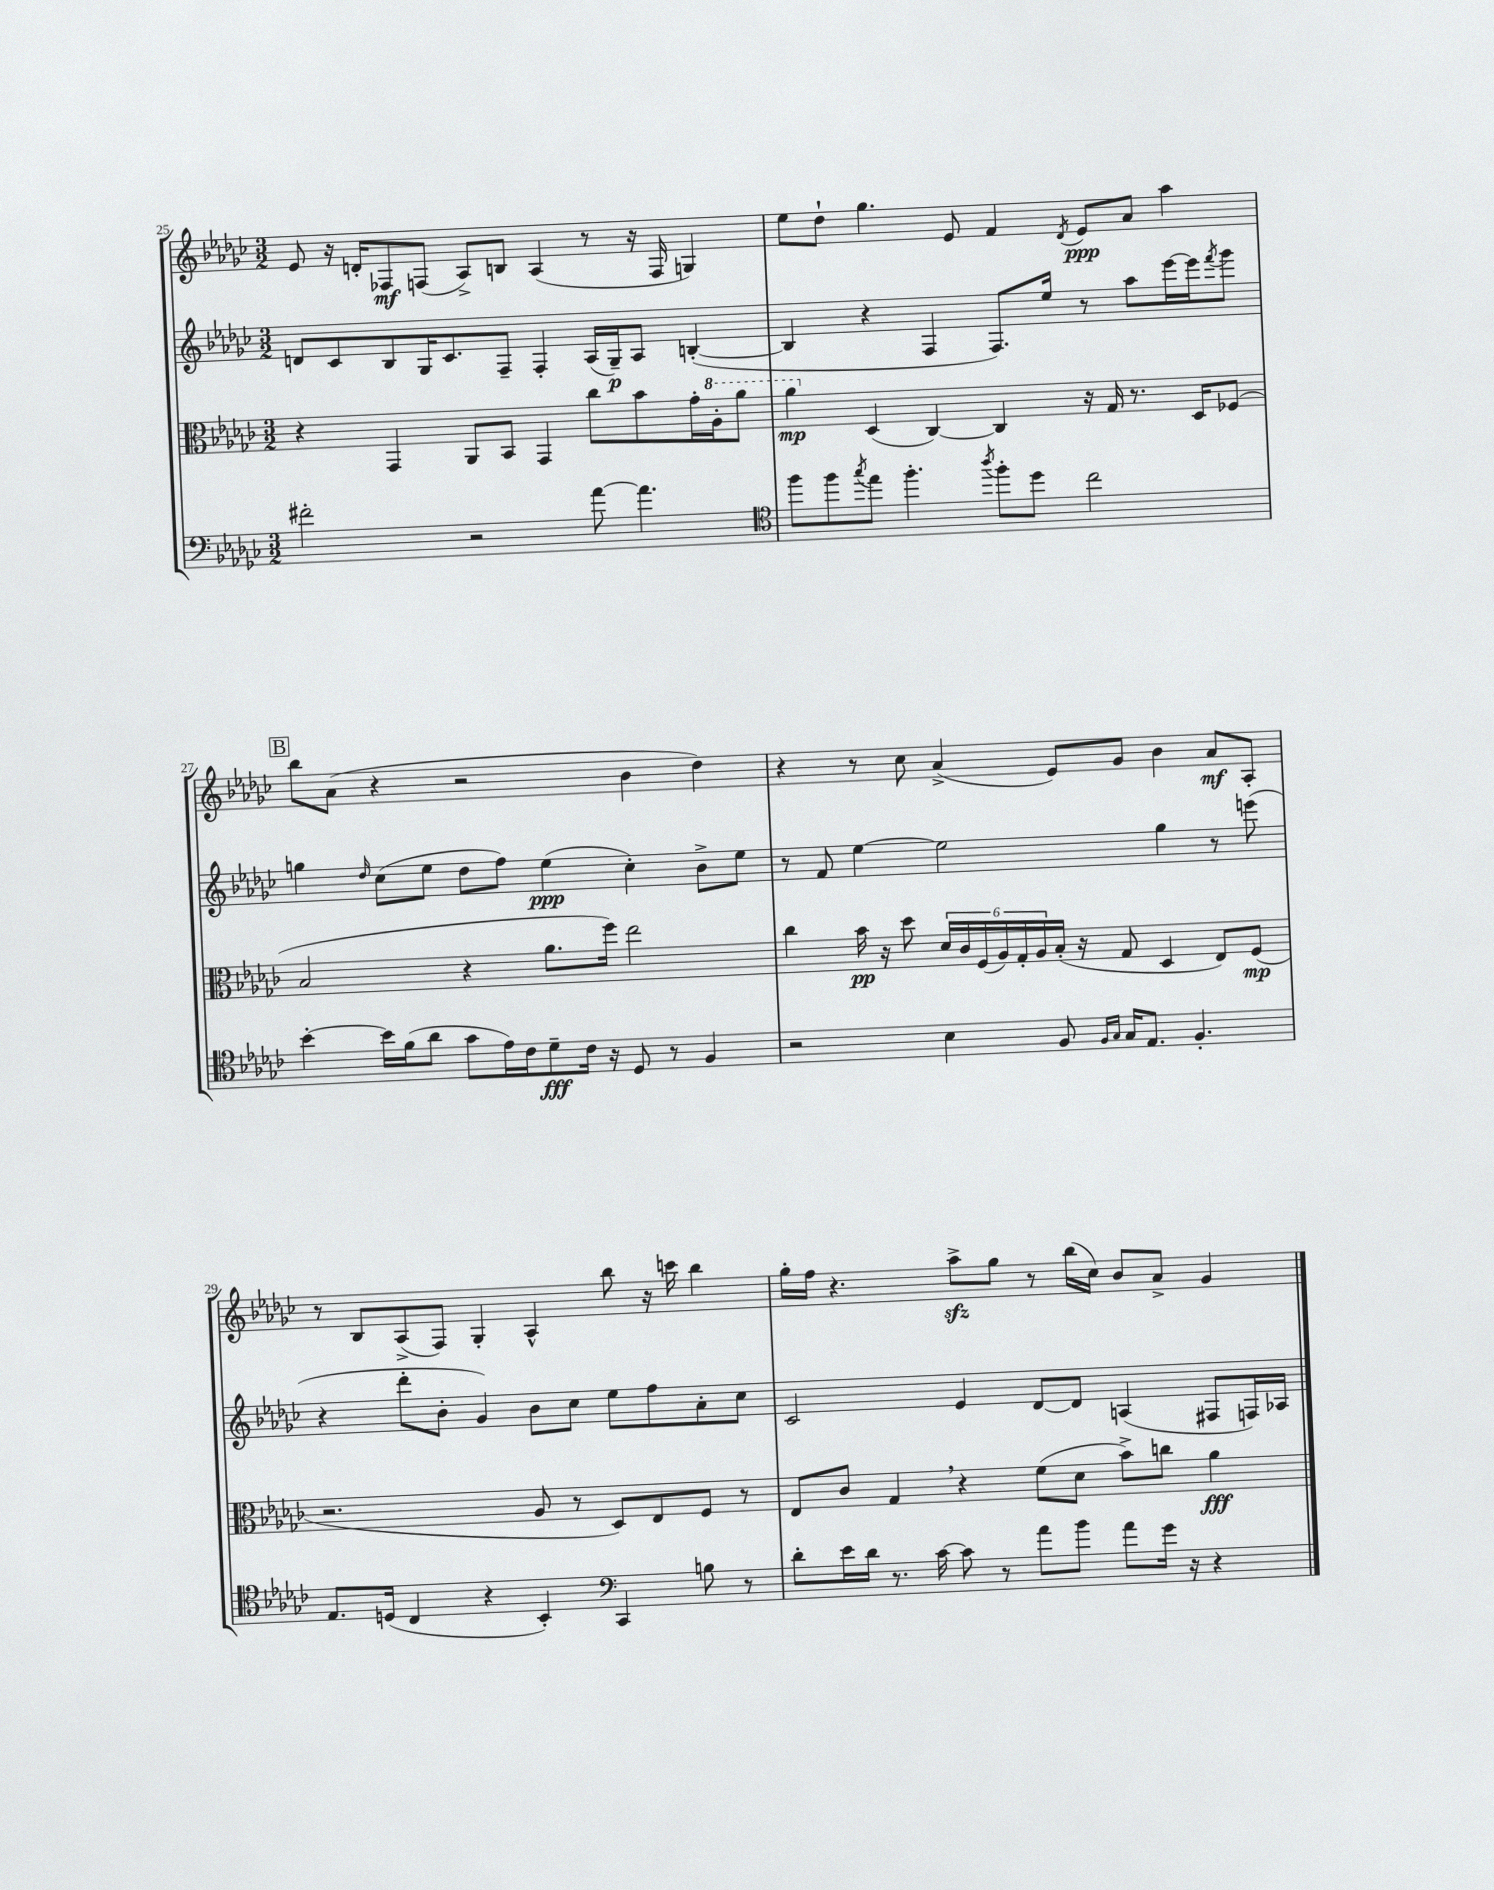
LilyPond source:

<<
\new StaffGroup <<
\new Staff = "s0" {
    \clef treble \key ges \major \numericTimeSignature \time 3/2
    ees'8 r16 d'16-. fes8\mf f8( aes8->) b8 aes4( r8 r16 f16 g4) |
    ees''8 des''8-! ges''4. ees'8 f'4 \acciaccatura { des'8 } ees'8\ppp aes'8 aes''4 |
    \mark \markup { \box "B" } bes''8 aes'8( r4 r2 bes'4 des''4) |
    r4 r8 ces''8 aes'4->( ees'8) ges'8 bes'4 aes'8\mf aes8-. |
    r8 bes8 aes8->( f8) ges4-. aes4-^ bes''8 r16 c'''16 bes''4 |
    ges''16-. f''16 r4. aes''8->\sfz ges''8 r8 bes''16( ces''16) bes'8 aes'8-> ges'4 \bar "|." |
}
\new Staff = "s1" {
    \clef treble \key ges \major \numericTimeSignature \time 3/2
    d'8 ces'8 bes8 ges16 ces'8. f8-- f4-. aes16( ges16--\p) aes8 b4~-.( |
    b4 r4 f4 f8.) ees''16 r8 aes''8 ees'''16~ ees'''16 \acciaccatura { f'''8 } ges'''8 |
    \mark \markup { \box "B" } g''4 \grace { des''16 } ces''8( ees''8 des''8 f''8) ees''4\ppp( ces''4-.) bes'8-> ees''8 |
    r8 f'8 ees''4~ ees''2 ges''4 r8 e'''8( |
    r4 des'''8-. bes'8-. ges'4) bes'8 ces''8 ees''8 f''8 aes'8-. ces''8 |
    ces'2 ees'4 des'8~ des'8 a4( fis8 f16) aes16 \bar "|." |
}
\new Staff = "s2" {
    \clef alto \key ges \major \numericTimeSignature \time 3/2
    r4 ges,4 aes,8 bes,8 ges,4 ces''8 bes'8 ges'16-. \ottava #1 aes'16-. aes''8 |
    aes''4\mp \ottava #0 des4( ces4~) ces4 r16 ges16 r8. des16 fes8( |
    \mark \markup { \box "B" } bes2 r4 aes'8. f''16) ees''2 |
    ces''4 bes'16\pp r16 des''8 \tuplet 6/4 { des'16 ces'16 f16( aes16) ges16-. aes16 } bes16-.( r16 ges8 des4 ees8) f8\mp( |
    r2. aes8 r8 des8) ees8 f8 r8 |
    ees8 ces'8 ges4 \breathe r4 f'8( des'8 bes'8->) c''8 aes'4\fff \bar "|." |
}
\new Staff = "s3" {
    \clef bass \key ges \major \numericTimeSignature \time 3/2
    fis'2-. r2 aes'8~ aes'4. |
    \clef tenor f''8 f''8 \acciaccatura { ges''8 } ees''8 f''4.-. \acciaccatura { aes''8 } f''8-. des''8 ces''2 |
    \mark \markup { \box "B" } bes'4~-. bes'16 f'16( aes'8 ges'8 ees'16) ces'16 des'8--\fff ces'16 r16 des8 r8 f4 |
    r2 bes4 f8 \grace { f16 ges16 } ges16 ees8. f4.-. |
    ees8. d16( ces4 r4 bes,4-.) \clef bass ces,4 b8 r8 |
    des'8-. ees'16 des'16 r8. ces'16~ ces'8 r8 aes'8 bes'8 aes'8 ges'16 r16 r4 \bar "|." |
}
>>
>>
\layout { \context { \Score currentBarNumber = #25 } }
